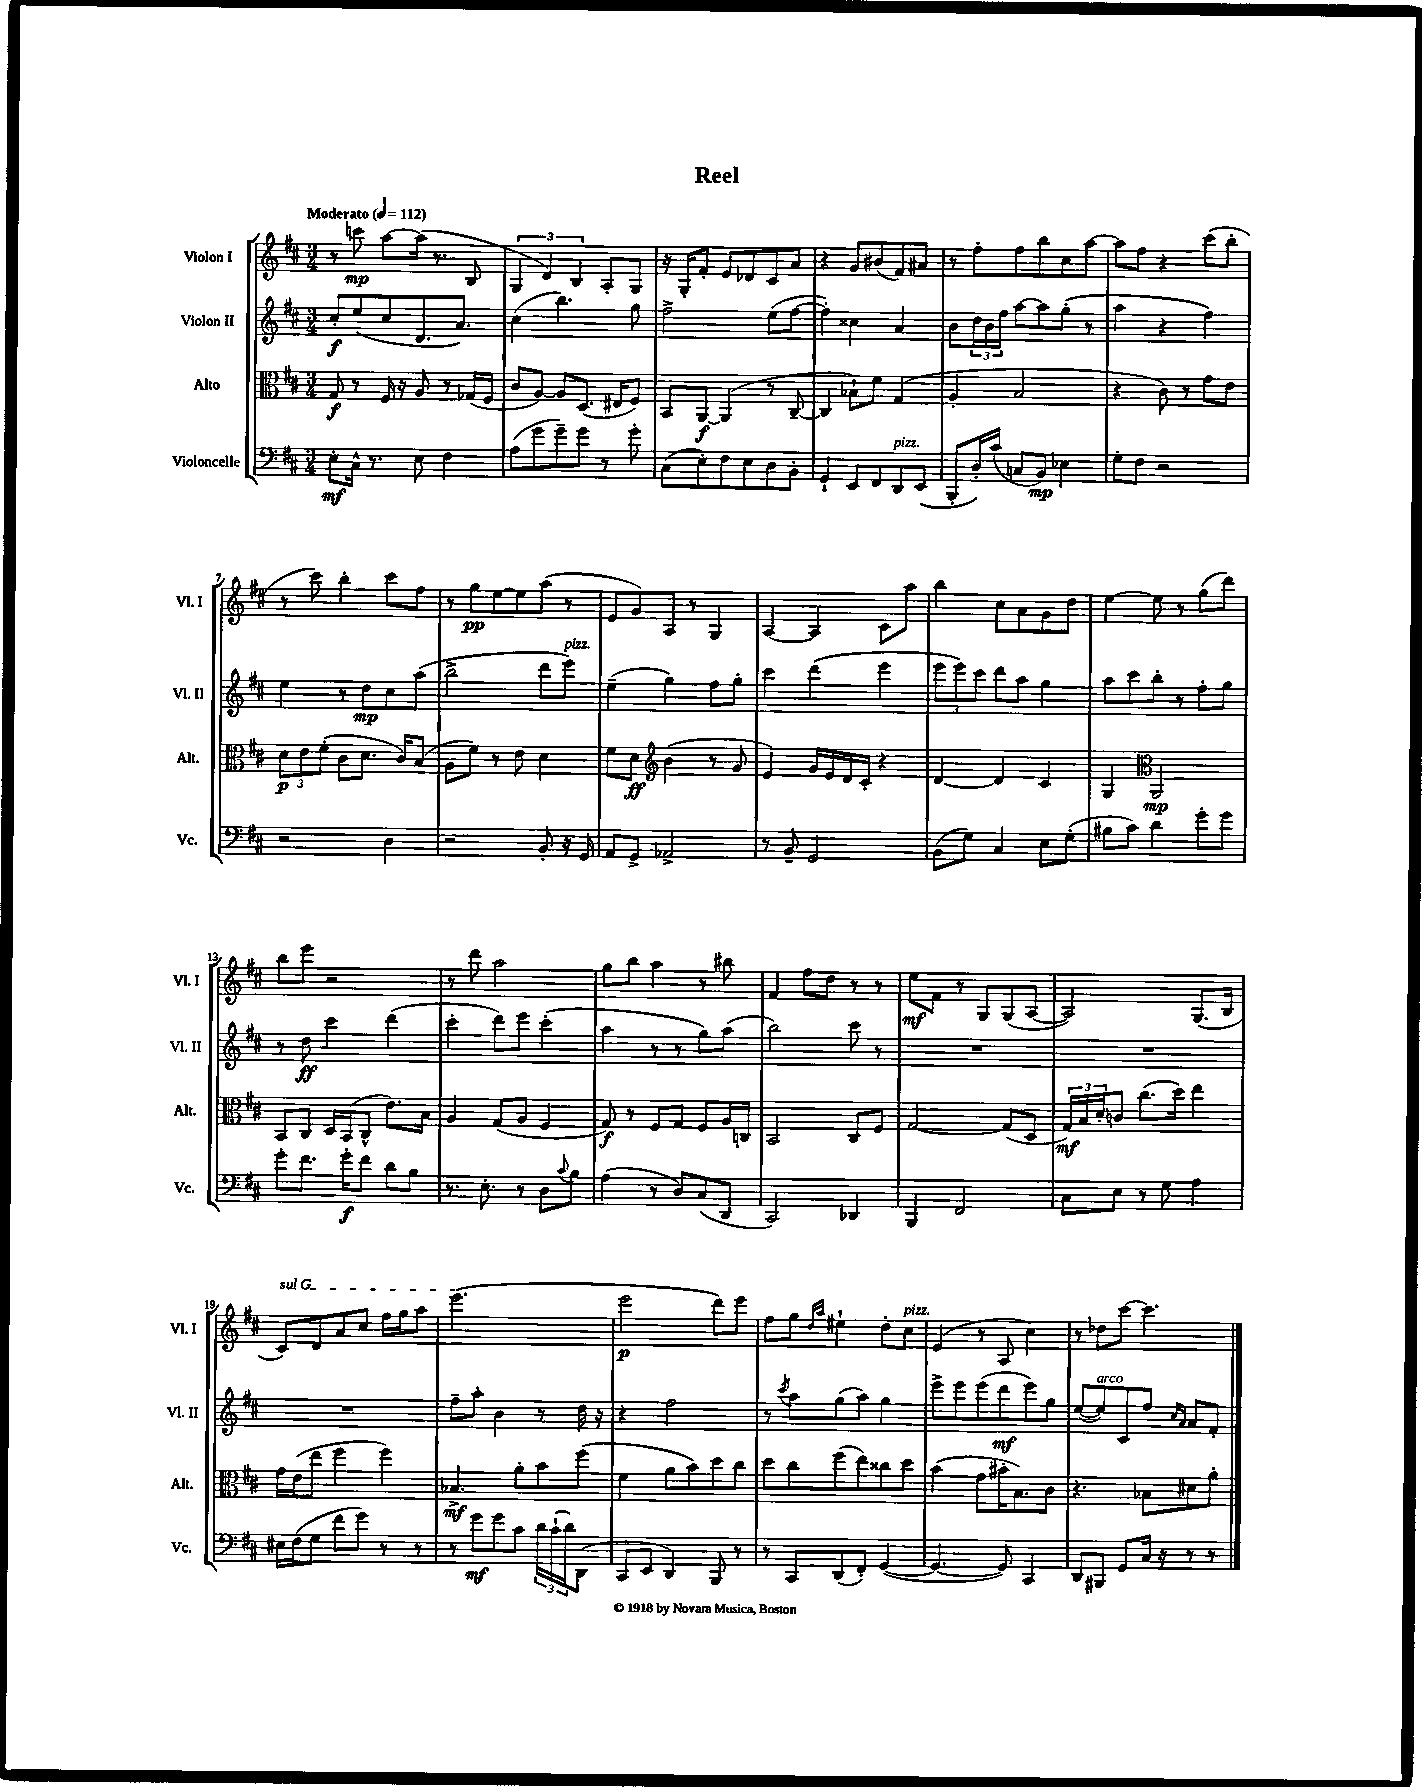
\header { title = "Reel" }
<<
\new StaffGroup <<
\new Staff = "s0" \with { instrumentName = "Violon I" shortInstrumentName = "Vl. I" } {
    \clef treble \key d \major \numericTimeSignature \time 3/4 \tempo "Moderato" 4 = 112
    r8 c'''8\mp a''8~ a''16( r8. b8 |
    \tuplet 3/2 { g4 d'4) b4 } a8-. g8 |
    r16 g16-. fis'8-. e'8 des'8 cis'8 a'8 |
    r4 g'8 bis'8( fis'8) ais'8 |
    r8 fis''8-. fis''8 b''8 cis''8 a''8~ |
    a''8 fis''8 r4 cis'''8( b''8-. |
    r8 cis'''8) b''4-. cis'''8 fis''8 |
    r8 g''8\pp e''8~ e''8 a''8( r8 |
    e'8 g'8) a8 r8 g4 |
    a4~ a4 cis'8 a''8 |
    b''4 cis''8 a'8 g'8 d''8 |
    e''4~ e''8 r8 g''8( d'''8) |
    b''8 e'''8 r2 |
    r8 d'''8 a''2 |
    g''8 b''8 a''4 r8 bis''8 |
    fis'4 fis''8 d''8 r8 r8 |
    e''8\mf fis'8 r8 g8 g8( a8~ |
    a2) g8.( b16 |
    \once \override TextSpanner.bound-details.left.text = \markup { \italic "sul G" } cis'8\startTextSpan) d'8 a'8 cis''8 fis''16 g''16 a''8 |
    e'''2.\stopTextSpan( |
    e'''2\p d'''8) e'''8 |
    fis''8 g''8 \grace { d''16 a''16 } eis''4-! d''8-. cis''8^\markup { \italic "pizz." } |
    e'4( r8 a8 cis''4) |
    r8 des''8 cis'''8~ cis'''4. \bar "|." |
}
\new Staff = "s1" \with { instrumentName = "Violon II" shortInstrumentName = "Vl. II" } {
    \clef treble \key d \major \numericTimeSignature \time 3/4
    cis''8-.\f e''8( cis''8 d'8. a'8.) |
    cis''4( b''4.) g''8 |
    fis''2-> e''8( fis''8~ |
    fis''4-.) cisis''4 a'4 |
    b'8 \tuplet 3/2 { d''16 b'16 fis''16 } a''8~ a''8 g''8-.( r8 |
    a''4 r4 fis''4) |
    e''4 r8 d''8\mp cis''8 a''8( |
    b''2-> d'''8 e'''8^\markup { \italic "pizz." }) |
    e''4--( g''4) fis''8 g''8-. |
    cis'''4 d'''4( e'''4 |
    \tuplet 3/2 { e'''8 e'''8) cis'''8 } d'''8 a''8 g''4 |
    a''8 cis'''8 b''8-. r8 fis''8-. g''8 |
    r8 d''8\ff cis'''4 d'''4( |
    cis'''4-. d'''8) e'''8 cis'''4-.( |
    a''4 r8 r8 g''8) a''8( |
    b''2) cis'''8 r8 |
    R2. |
    R2. |
    R2. |
    fis''8-- a''8-. b'4 r8 d''16 r16 |
    r4 fis''2 |
    r8 \acciaccatura { cis'''8 } a''8 g''8( a''8) g''4 |
    e'''8-> e'''8 e'''8( d'''8\mf e'''8) g''8 |
    e''8~( e''8^\markup { \italic "arco" }) cis'8 fis''8 \grace { cis''16 a'16 } a'8 fis'8-. \bar "|." |
}
\new Staff = "s2" \with { instrumentName = "Alto" shortInstrumentName = "Alt." } {
    \clef alto \key d \major \numericTimeSignature \time 3/4
    g8\f r8 fis16 r16 a8 r8 ges16( fis16 |
    cis'8 a8~) a8 d8.( eis16 fis8) |
    b,8 a,8~\f a,4( r8 cis8~-- |
    cis4 bes8-!) fis'8 g4( |
    a4-. b2 |
    r4 cis'8) r8 g'8 e'8 |
    \tuplet 3/2 { d'8\p e'8 fis'8-.( } cis'8 d'8. cis'16) b8( |
    a8 fis'8) r8 e'8 d'4 |
    fis'8 d'8\ff \clef treble b'4( r8 g'8 |
    e'4) g'16 e'16 d'16 cis'16-. r4 |
    d'4~ d'4 cis'4 |
    g4 \clef alto a,2\mp |
    b,8 cis8 d16 b,16( cis8-^ e'8.) b16 |
    a4 g8( a8 fis4 |
    g8\f) r8 fis8 g8 fis8 a16 c16 |
    b,2 cis8 fis8 |
    g2~ g8( d8 |
    \tuplet 3/2 { g16\mf) b16 d'16-. } c'8 cis''8.( d''16) e''4 |
    g'16 e'16( e''8 fis''4 fis''4) |
    bes4.->\mf a'8-. b'8 fis''8( |
    fis'4 a'8 b'8) d''8 cis''8 |
    d''8 cis''8 fis''8( e''8) cisis''8 d''8 |
    b'4( g'8 bis'16-. b8.) cis'8 |
    r4. bes8 dis'8 a'8-. \bar "|." |
}
\new Staff = "s3" \with { instrumentName = "Violoncelle" shortInstrumentName = "Vc." } {
    \clef bass \key d \major \numericTimeSignature \time 3/4
    e8-.\mf cis16-^ r8. e8 fis4 |
    a8( g'8 g'8--) g'8 r8 g'8-. |
    cis8( e8-.) fis8 e8 d8 b,8-. |
    g,4-! e,8 fis,8 d,8^\markup { \italic "pizz." } e,8( |
    b,,8-. d16-.) cis'16( c8 b,8\mp) ees4 |
    g8-. fis8 r2 |
    r2 d4 |
    r2 b,8-. r16 g,16 |
    a,8 g,8-> aes,2-> |
    r8 b,8-- g,2 |
    b,8( g8) cis4 e8 g8-.( |
    bis8 cis'8) d'4 g'8-. g'8 |
    g'8-. fis'8. g'16-.\f fis'8 d'8 b8 |
    r8. e8.-. r8 d8 \appoggiatura { cis'8 } b8 |
    a4( r8 d8) cis8( d,8 |
    cis,2) des,4 |
    b,,4 fis,2 |
    cis8 e8 r8 g8 a4 |
    eis16 fis16( g8 fis'8 g'8) r8 r8 |
    r8 g'8\mf g'8 cis'8 \tuplet 3/2 { d'16 cis'16-!( d'16) } d,8( |
    cis,8 e,8 d,4) b,,8 r8 |
    r8 cis,8 d,8( fis,8-.) g,4~( |
    g,4.~ g,8) cis,4 |
    d,8 bis,,8 g,8 cis16 r16 r8 r8 \bar "|." |
}
>>
>>
